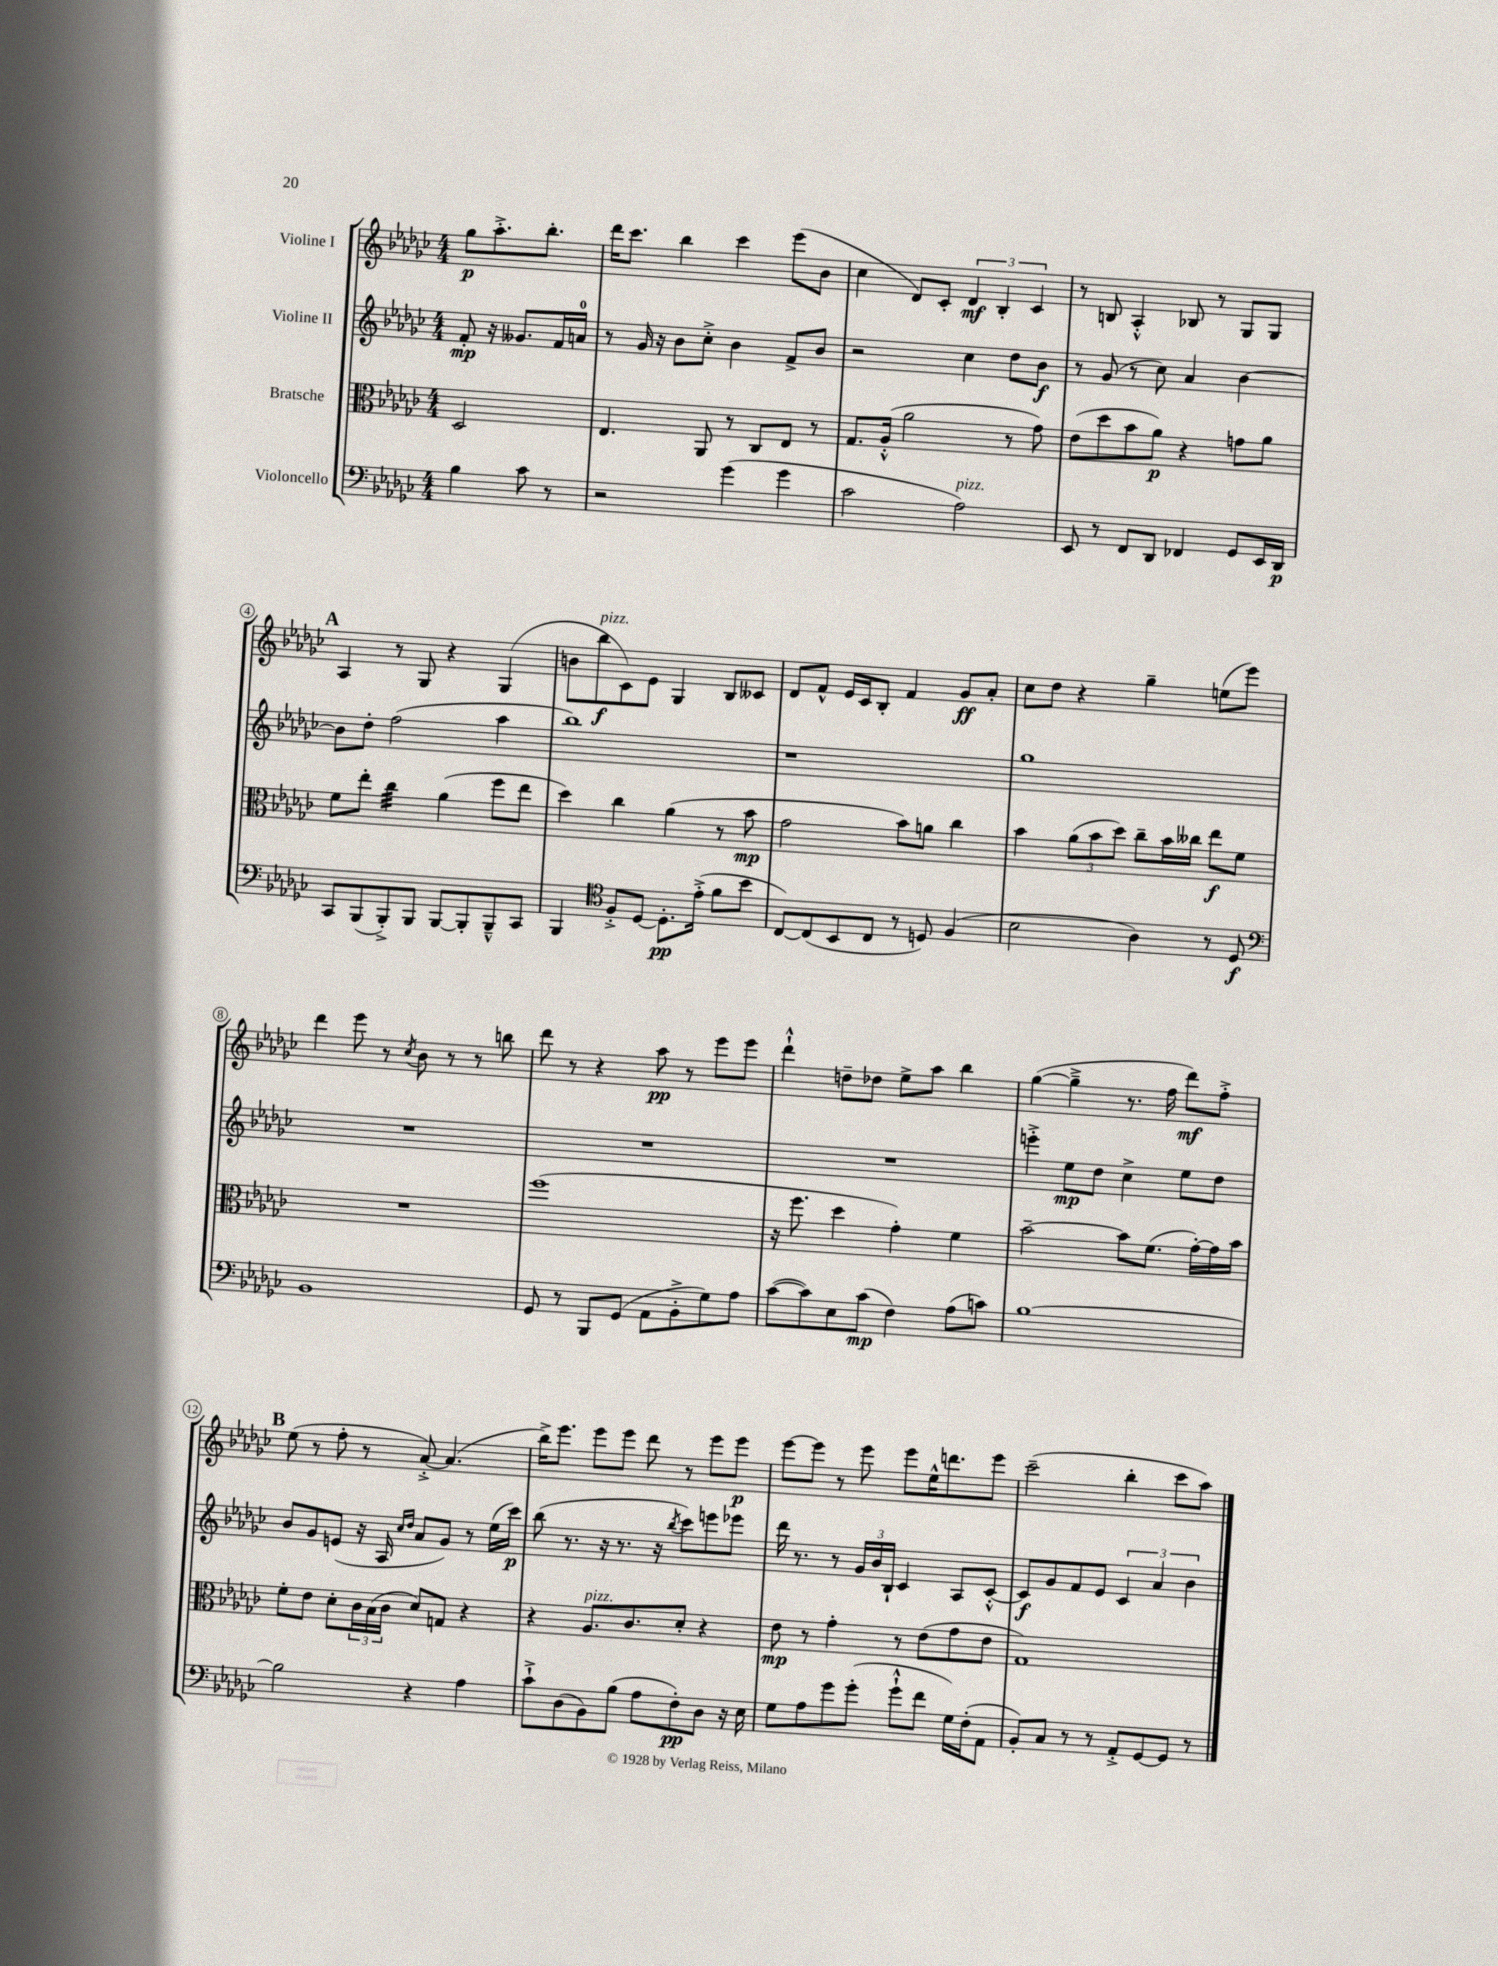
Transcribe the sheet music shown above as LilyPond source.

<<
\new StaffGroup <<
\new Staff = "s0" \with { instrumentName = "Violine I" } {
    \clef treble \key ges \major \numericTimeSignature \time 4/4 \partial 2
    ges''8\p aes''8.-.-> bes''8.-. |
    des'''16 ces'''8. bes''4 ces'''4 ees'''8( bes'8 |
    ces''4 des'8) ces'8-. \tuplet 3/2 { des'4\mf bes4-. ces'4 } |
    r8 b8 aes4-.-^ bes8 r8 ges8 ges8 |
    \mark \markup { \bold "A" } aes4 r8 ges8 r4 ges4( |
    b'8 bes''8\f^\markup { \italic "pizz." } ces'8) ees'8 ges4 bes8 ceses'8 |
    des'8 f'8-^ ees'16 ces'16 bes8-. f'4 ges'8\ff aes'8-. |
    ces''8 des''8 r4 ges''4-- e''8( ees'''8) |
    des'''4 ees'''8 r8 \acciaccatura { ces''8 } bes'8 r8 r8 b''8 |
    des'''8 r8 r4 aes''8\pp r8 ees'''8 ees'''8 |
    des'''4-!-^ d''8-- des''8 ees''8-> aes''8 bes''4 |
    ges''4~( ges''4---> r8. f''16 des'''8\mf) f''8-.-> |
    \mark \markup { \bold "B" } ees''8( r8 f''8-. r8 aes'8~-.->) aes'4.( |
    bes''16->) ees'''8. ees'''8 ees'''8 des'''8 r8 ees'''8 ees'''8\p |
    ees'''8~ ees'''8 r8 ees'''8 ees'''8 ees''16-^ d'''8. ees'''8 |
    ces'''2--( bes''4-. ces'''8 aes''8) \bar "|." |
}
\new Staff = "s1" \with { instrumentName = "Violine II" } {
    \clef treble \key ges \major \numericTimeSignature \time 4/4 \partial 2
    f'8-.\mp r16 geses'8. f'16 a'16-0 |
    r8 ges'16 r16 bes'8 ces''8-.-> bes'4 f'8-> bes'8 |
    r2 ces''4 des''8 bes'8\f |
    r8 ges'8( r8 ces''8) aes'4 bes'4~ |
    \mark \markup { \bold "A" } bes'8 des''8-. f''2( aes''4 |
    bes''1) |
    r1 |
    ges''1 |
    R1 |
    R1 |
    R1 |
    e'''4-.-> ees''8\mp des''8 ces''4-> ees''8 des''8 |
    \mark \markup { \bold "B" } bes'8 ges'8 e'8( r16 aes16 \grace { ces''16 des''16 } aes'8 ges'8) r8 ees''16( ces'''16\p) |
    bes''8( r8. r16 r8. r16 \acciaccatura { bes''8 } ces'''8) e'''8 ees'''8 |
    des'''16 r8. r8 \tuplet 3/2 { ges'16 bes'16 bes16-! } ces'4 aes8 ces'8~-.-^ |
    ces'8\f ges'8 f'8 ees'8 \tuplet 3/2 { ces'4 aes'4 bes'4 } \bar "|." |
}
\new Staff = "s2" \with { instrumentName = "Bratsche" } {
    \clef alto \key ges \major \numericTimeSignature \time 4/4 \partial 2
    des2 |
    ees4. aes,8 r8 ces8 ees8 r8 |
    ges8. aes16-.-^( aes'2 r8 ges'8) |
    ees'8( des''8 bes'8 aes'8\p) r4 g'8 aes'8 |
    \mark \markup { \bold "A" } f'8 ees''8-. ces''4:32 aes'4( f''8 ees''8 |
    des''4) ces''4 aes'4( r8 bes'8\mp |
    ges'2 bes'8) a'8 ces''4 |
    bes'4 \tuplet 3/2 { aes'8( bes'8 des''8) } ces''8-- bes'16 ceses''16 ees''8\f f'8 |
    R1 |
    f''1( |
    r16 f''8. des''4 ges'4-.) f'4 |
    bes'2~-- bes'8 f'8.( ges'16~-.) ges'16 bes'16 |
    \mark \markup { \bold "B" } f'8-. ees'8 des'8-. \tuplet 3/2 { ces'16 bes16( ces'16 } des'8) g8 r4 |
    r4 aes8.^\markup { \italic "pizz." } ces'8. des'8-. r4 |
    ees'8\mp r8 ges'4-. r8 ees'8( ges'8 ees'8 |
    ges1) \bar "|." |
}
\new Staff = "s3" \with { instrumentName = "Violoncello" } {
    \clef bass \key ges \major \numericTimeSignature \time 4/4 \partial 2
    bes4 ces'8 r8 |
    r2 ges'4( ges'4 |
    ces'2 aes2^\markup { \italic "pizz." }) |
    ees,8 r8 f,8 des,8 fes,4 ges,8 ees,16 des,16\p |
    \mark \markup { \bold "A" } ces,8 bes,,8( bes,,8-.->) bes,,8 bes,,8~ bes,,8-. bes,,8---^ ces,8 |
    bes,,4 \clef tenor f8-.-> des8~ des8.-.\pp ees'16-.->( f'8 bes'8 |
    ces8~) ces8( bes,8 ces8 r8 d8) f4( |
    bes2 aes4) r8 des8\f |
    \clef bass bes,1 |
    ges,8 r8 bes,,8 ges,8( aes,8 bes,8-.-> ges8) aes8 |
    ces'8~( ces'8) ees8 ces'8\mp( f4) aes8( c'8) |
    bes1~ |
    \mark \markup { \bold "B" } bes2 r4 aes4 |
    ces'8-!-> des8( bes,8) bes8( aes8 f8-.\pp) des8 r16 ees16 |
    ges8 aes8 ges'8 ges'8-.( ges'8-!-^ f'8 ges16) f16-.( aes,8 |
    bes,8-.) ces8 r8 r8 aes,8-.-> ges,8~ ges,8 r8 \bar "|." |
}
>>
>>
\layout { \context { \Score \override BarNumber.stencil = #(make-stencil-circler 0.1 0.3 ly:text-interface::print) } }
